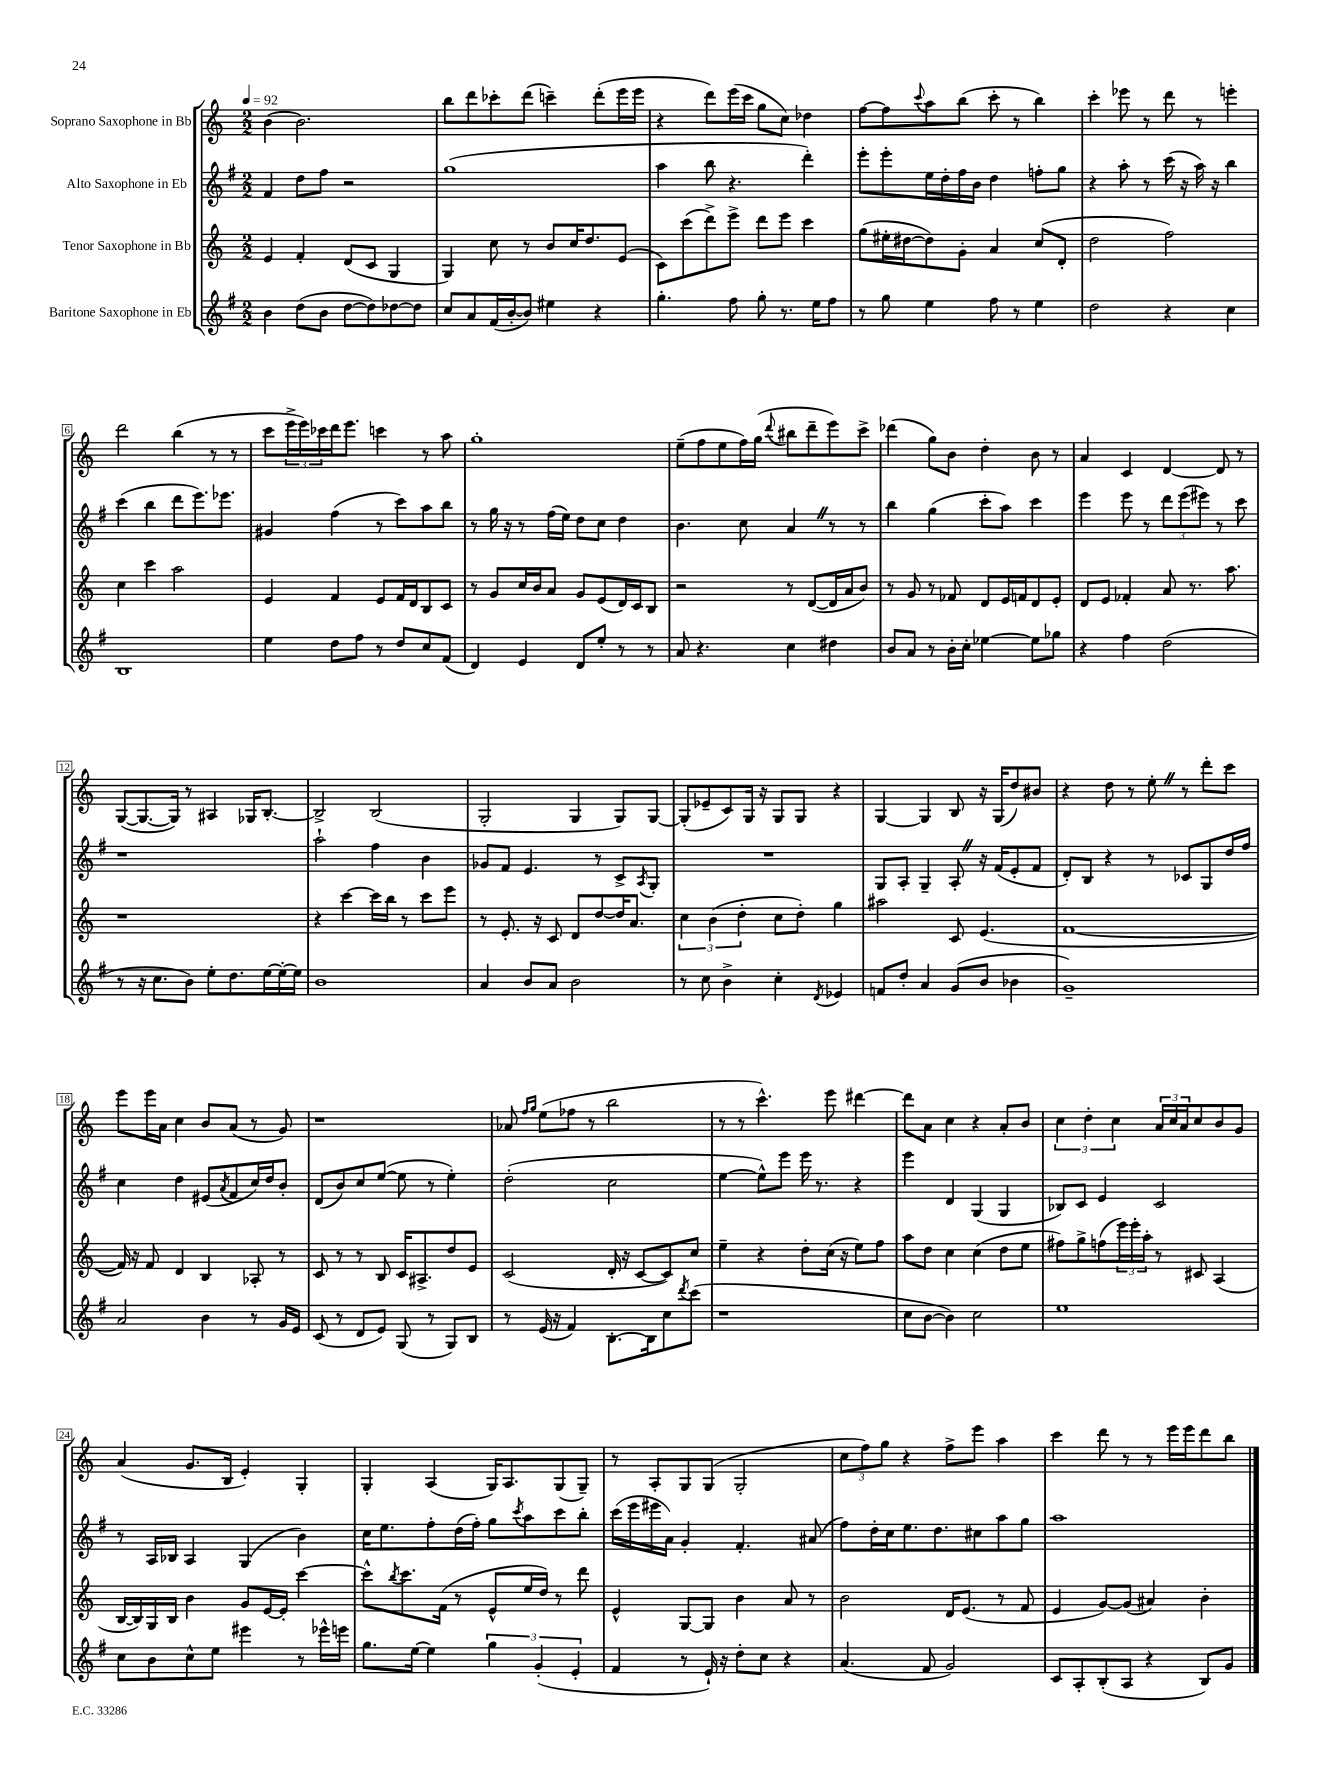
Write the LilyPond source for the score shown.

<<
\new StaffGroup <<
\new Staff = "s0" \with { instrumentName = "Soprano Saxophone in Bb" } {
    \clef treble \key c \major \numericTimeSignature \time 2/2 \tempo 4 = 92
    b'4( b'2.) |
    b''8 d'''8 ces'''8-. d'''8( c'''4--) d'''8-.( e'''16 e'''16 |
    r4 d'''8) e'''16( c'''16 g''8 c''8) des''4 |
    f''8~ f''8 \appoggiatura { c'''8 } a''8 b''8( c'''8-. r8 b''4) |
    c'''4-. ees'''8 r8 d'''8 r8 e'''4-. |
    d'''2 b''4( r8 r8 |
    c'''8 \tuplet 3/2 { e'''16-> e'''16) ces'''16 } d'''16 e'''8. c'''4 r8 a''8 |
    g''1-. |
    e''8--( f''8 e''8 f''16) g''16( \appoggiatura { d'''8 } bis''8 d'''8-- e'''8) c'''8-> |
    des'''4( g''8) b'8 d''4-. b'8 r8 |
    a'4 c'4 d'4~ d'8 r8 |
    g8~( g8.~ g16) r8 ais4 ges16 b8.~-. |
    b2-> b2( |
    g2-. g4 g8) g8~ |
    g8-.( ees'8-- c'8) g16 r16 g8 g8 r4 |
    g4~ g4 b8 r16 g16( d''8) bis'8 |
    r4 d''8 r8 e''8-. \once \override BreathingSign.text = \markup { \musicglyph "scripts.caesura.straight" } \breathe r8 d'''8-. c'''8 |
    e'''8 e'''16 a'16 c''4 b'8 a'8( r8 g'8) |
    r1 |
    aes'8 \grace { f''16 g''16 } e''8( fes''8 r8 b''2 |
    r8 r8 c'''4.-^) e'''8 dis'''4~ |
    dis'''8 a'8 c''4 r4 a'8-. b'8 |
    \tuplet 3/2 { c''4 d''4-. c''4 } \tuplet 3/2 { a'16 c''16 a'16 } c''8 b'8 g'8 |
    a'4( g'8. b16 e'4-.) g4-. |
    g4-. a4( g16) a8. g8( g8--) |
    r8 a8-. g8 g8( g2-. |
    \tuplet 3/2 { c''8 f''8) g''8 } r4 f''8-> e'''8 a''4 |
    c'''4 d'''8 r8 r8 e'''16 e'''16 d'''8 b''8 \bar "|." |
}
\new Staff = "s1" \with { instrumentName = "Alto Saxophone in Eb" } {
    \clef treble \key g \major \numericTimeSignature \time 2/2
    fis'4 d''8 fis''8 r2 |
    g''1( |
    a''4 b''8 r4. d'''4-.) |
    e'''8-. e'''8-. e''16 d''16-. fis''16 b'16 d''4 f''8-. g''8 |
    r4 a''8-. r8 c'''16( r16 a''16) r16 b''4 |
    c'''4( b''4 d'''8 e'''8.) ees'''8. |
    gis'4 fis''4( r8 c'''8) a''8 b''8 |
    r8 g''16 r16 r8 fis''16( e''16) d''8 c''8 d''4 |
    b'4. c''8 a'4 \once \override BreathingSign.text = \markup { \musicglyph "scripts.caesura.straight" } \breathe r8 r8 |
    b''4 g''4( c'''8-. a''8) c'''4 |
    e'''4 e'''8 r8 \tuplet 3/2 { d'''8 e'''8( eis'''8) } r8 c'''8 |
    r1 |
    a''2-! fis''4 b'4 |
    ges'8 fis'8 e'4. r8 c'8-> \acciaccatura { a8 } g8-. |
    R1 |
    g8 a8-. g4-- a8-. \once \override BreathingSign.text = \markup { \musicglyph "scripts.caesura.straight" } \breathe r16 fis'16( e'8-. fis'8 |
    d'8-.) b8 r4 r8 ces'8 g8 d''16 fis''16 |
    c''4 d''4 eis'8( \acciaccatura { a'8 } fis'8 c''16) d''16 b'8-. |
    d'8( b'8) c''8 e''8~( e''8 r8 e''4-.) |
    d''2-.( c''2 |
    e''4~ e''8-^) e'''8 e'''16 r8. r4 |
    e'''4 d'4 g4( g4 |
    bes8) c'8 e'4 c'2 |
    r8 a16 bes16 a4 g4( b'4) |
    c''16 e''8. fis''8-. d''16( fis''16-.) g''8 \acciaccatura { c'''8 } a''8 c'''8 b''8-. |
    c'''16( e'''16 eis'''16 a'16) g'4-. fis'4.-. ais'8( |
    fis''8) d''16-. c''16 e''8. d''8. cis''8 a''8 g''8 |
    a''1 \bar "|." |
}
\new Staff = "s2" \with { instrumentName = "Tenor Saxophone in Bb" } {
    \clef treble \key c \major \numericTimeSignature \time 2/2
    e'4 f'4-. d'8( c'8 g4 |
    g4) c''8 r8 b'8 c''16 d''8. e'8( |
    c'8) c'''8( d'''8->) e'''8-> d'''8 e'''8 c'''4 |
    g''8( eis''16-. dis''16~ dis''8) g'8-. a'4 c''8( d'8-. |
    d''2 f''2) |
    c''4 c'''4 a''2 |
    e'4 f'4 e'8 f'16 d'16 b8 c'8 |
    r8 g'8 c''16 b'16 a'8 g'8 e'8( d'16) c'16 b8 |
    r2 r8 d'8~( d'16 a'16 b'8) |
    r8 g'8 r8 fes'8 d'8 e'16 f'16 d'8 e'8-. |
    d'8 e'8 fes'4-. a'8 r8. a''8. |
    r1 |
    r4 c'''4~ c'''16 b''16 r8 c'''8 e'''8 |
    r8 e'8.-. r16 c'8 d'8 d''8~ d''16 a'8. |
    \tuplet 3/2 { c''4 b'4( d''4-. } c''8 d''8-.) g''4 |
    ais''2 c'8 e'4.( |
    f'1~ |
    f'16) r16 f'8 d'4 b4 aes8-. r8 |
    c'8 r8 r8 b8 c'16 ais8.-> d''8 e'8 |
    c'2( d'16-. r16 c'8~ c'8) c''8 |
    e''4-- r4 d''8-. c''16( r16 e''8) f''8 |
    a''8 d''8 c''4 c''4( d''8 e''8 |
    fis''8) g''8-> f''8( \tuplet 3/2 { e'''16) e'''16-. a''16-. } r8 cis'8 a4( |
    b16~ b16) g16 b16 b'4 g'8 e'16~ e'16-. c'''4~ |
    c'''8-^ \acciaccatura { b''8 } c'''8. f'16( r8 e'8-^ e''16 d''16) r8 d'''8 |
    e'4-^ g8~ g8 b'4 a'8 r8 |
    b'2 d'16 e'8.( r8 f'8 |
    e'4 g'8~) g'8( ais'4) b'4-. \bar "|." |
}
\new Staff = "s3" \with { instrumentName = "Baritone Saxophone in Eb" } {
    \clef treble \key g \major \numericTimeSignature \time 2/2
    b'4 d''8( b'8 d''8~ d''8) des''8~ des''8 |
    c''8 a'8 fis'16( b'16~-. b'8) eis''4 r4 |
    g''4.-. fis''8 g''8-. r8. e''16 fis''8 |
    r8 g''8 e''4 fis''8 r8 e''4 |
    d''2 r4 c''4 |
    b1 |
    e''4 d''8 fis''8 r8 d''8 c''8 fis'8( |
    d'4) e'4 d'8 e''8-. r8 r8 |
    a'8 r4. c''4 dis''4 |
    b'8 a'8 r8 b'16-. c''16-. ees''4~ ees''8 ges''8 |
    r4 fis''4 d''2( |
    r8 r16 c''8. b'8) e''8-. d''8. e''16~ e''16~-. e''16 |
    b'1 |
    a'4 b'8 a'8 b'2 |
    r8 c''8 b'4-> c''4-. \acciaccatura { d'8 } ees'4 |
    f'8 d''8-. a'4 g'8( b'8 bes'4 |
    g'1--) |
    a'2 b'4 r8 g'16 e'16 |
    c'8( r8 d'8 e'8) g8( r8 g8) b8 |
    r8 e'16( r16 fis'4) b8.~-. b16 c''8 \acciaccatura { d'''8 } c'''8( |
    r1 |
    c''8 b'8~ b'4) c''2 |
    e''1 |
    c''8 b'8 c''8-^ e''8 eis'''4 r8 ees'''16-^ e'''16 |
    g''8. e''16~ e''4 \tuplet 3/2 { g''4 g'4-.( e'4-. } |
    fis'4 r8 e'16-!) r16 d''8-. c''8 r4 |
    a'4.( fis'8 g'2) |
    c'8 a8-. b8-.( a8 r4 b8) g'8 \bar "|." |
}
>>
>>
\layout { \context { \Score \override BarNumber.stencil = #(make-stencil-boxer 0.1 0.3 ly:text-interface::print) } }
